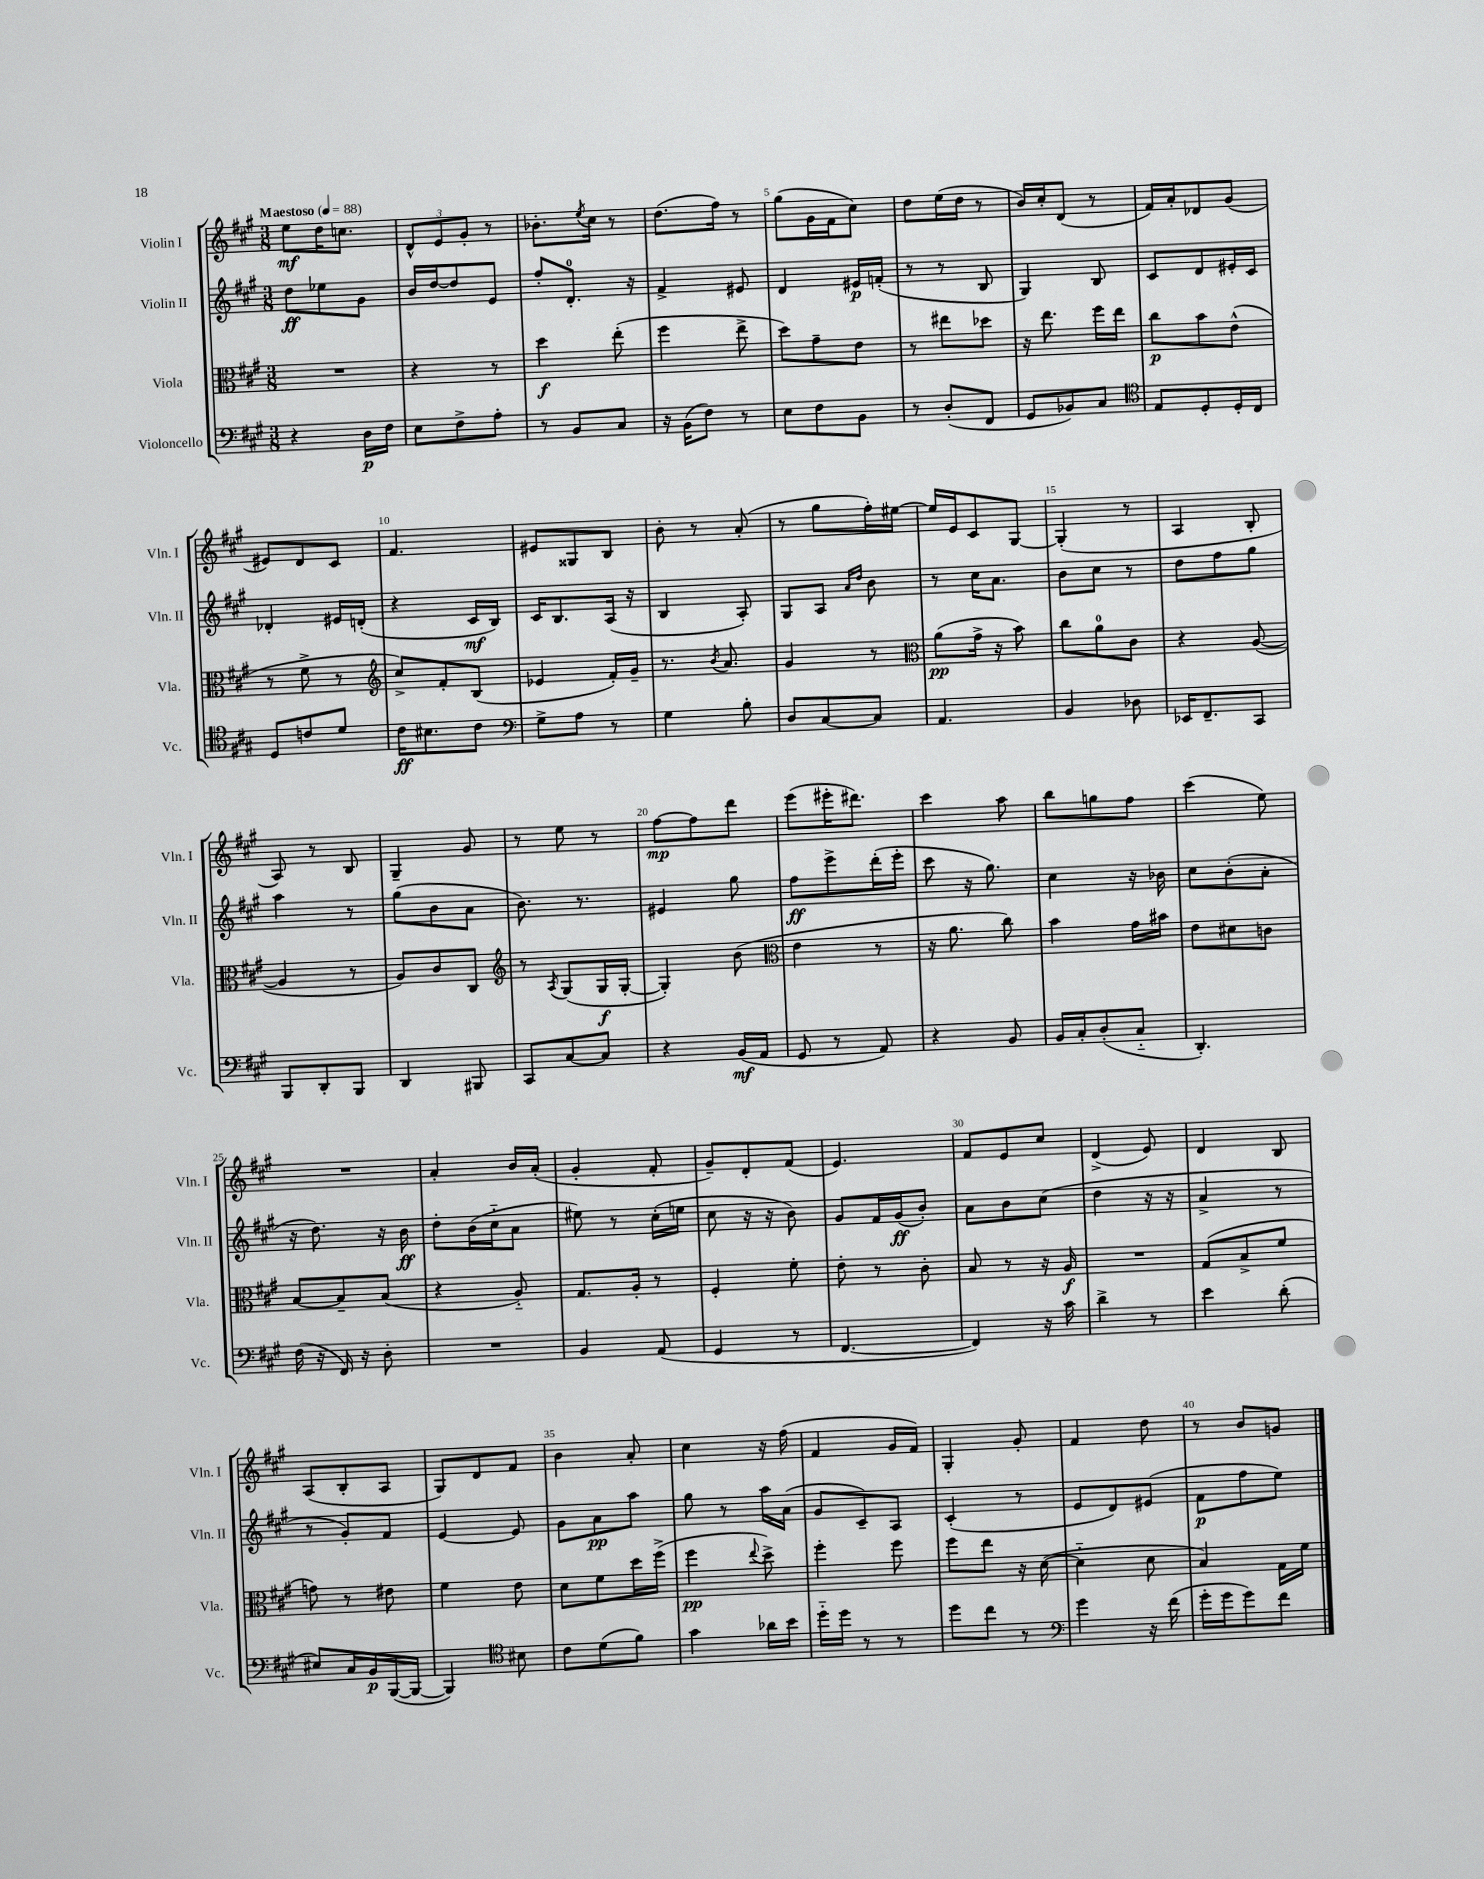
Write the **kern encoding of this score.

**kern	**dynam	**kern	**dynam	**kern	**dynam	**kern	**dynam
*part4	*part4	*part3	*part3	*part2	*part2	*part1	*part1
*staff4	*staff4	*staff3	*staff3	*staff2	*staff2	*staff1	*staff1
*I"Violoncello	*	*I"Viola	*	*I"Violin II	*	*I"Violin I	*
*I'Vc.	*	*I'Vla.	*	*I'Vln. II	*	*I'Vln. I	*
*clefF4	*	*clefC3	*	*clefG2	*	*clefG2	*
*k[f#c#g#]	*	*k[f#c#g#]	*	*k[f#c#g#]	*	*k[f#c#g#]	*
*M3/8	*	*M3/8	*	*M3/8	*	*M3/8	*
*MM88	*	*MM88	*	*MM88	*	*MM88	*
=1	=1	=1	=1	=1	=1	=1	=1
!	!	!	!	!	!	!LO:TX:a:B:t=Maestoso	!
4r	.	4.r	.	8dd\L	ff	8ee\L	mf
.	.	.	.	8ee-X\	.	16dd\K	.
.	.	.	.	.	.	8.ccn\J	.
16D\LL	p	.	.	8g#\J	.	.	.
16F#\JJ	.	.	.	.	.	.	.
=2	=2	=2	=2	=2	=2	=2	=2
8E\L	.	4r	.	16b/LL	.	12d^^/L	.
.	.	.	.	[16dd/J	.	.	.
.	.	.	.	.	.	12e/	.
8F#^\	.	.	.	8dd/]	.	.	.
.	.	.	.	.	.	12g#'/J	.
8A'\J	.	8r	.	8e/J	.	8r	.
=3	=3	=3	=3	=3	=3	=3	=3
8r	.	4dd\	f	8ff#'/L	.	8.b-X'\L	.
8BB/L	.	.	.	8.d'/J	.	.	.
.	.	.	.	.	.	8qee/	.
.	.	.	.	.	.	16cc#\Jk	.
8C#/J	.	(8ee'\	.	.	.	8r	.
.	.	.	.	16r	.	.	.
=4	=4	=4	=4	=4	=4	=4	=4
16r	.	4ff#\	.	4f#^/	.	(8.dd\L	.
(16BB\KL	.	.	.	.	.	.	.
8F#\J)	.	.	.	.	.	.	.
.	.	.	.	.	.	16ff#\Jk)	.
8r	.	8ee^\	.	8e#X/	.	8r	.
=5	=5	=5	=5	=5	=5	=5	=5
8E\L	.	8dd\L)	.	4d/	.	(8gg#\L	.
8F#\	.	8g#~\	.	.	.	16g#\L	.
.	.	.	.	.	.	16f#\J	.
8BB\J	.	8e\J	.	16e#X/LL	p	8cc#\J)	.
.	.	.	.	(16fn'/JJ	.	.	.
=6	=6	=6	=6	=6	=6	=6	=6
8r	.	8r	.	8r	.	8dd\L	.
(8D'/L	.	8ee#X\L	.	8r	.	(16ee\L	.
.	.	.	.	.	.	16dd\JJ	.
8FF#/J	.	8dd-X\J	.	8B/	.	8r	.
=7	=7	=7	=7	=7	=7	=7	=7
8GG#/L	.	16r	.	4G#/)	.	16b/LL)	.
.	.	8.ee\	.	.	.	16cc#'/J	.
8BB-X/)	.	.	.	.	.	(8d/J	.
8C#/J	.	16ff#\LL	.	8B/	.	8r	.
.	.	16ee\JJ	.	.	.	.	.
=8	=8	=8	=8	=8	=8	=8	=8
*clefC4	*	*	*	*	*	*	*
8E/L	.	8cc#\L	p	8c#/L	.	16f#/LL)	.
.	.	.	.	.	.	16a'/J	.
8D'/	.	8b\	.	8d/	.	8d-X/	.
16D'/L	.	(8e^^\J	.	16e#X'/L	.	(8g#/J	.
16C#/JJ	.	.	.	16c#/JJ	.	.	.
!!LO:LB:g=z
=9	=9	=9	=9	=9	=9	=9	=9
8D/L	.	8r	.	4d-X'/	.	8e#X/L)	.
8cn/	.	8f#^\	.	.	.	8d/	.
8d/J	.	8r	.	16e#X/LL	.	8c#/J	.
.	.	.	.	(16dn'/JJ	.	.	.
=10	=10	=10	=10	=10	=10	=10	=10
*	*	*clefG2	*	*	*	*	*
16c#\KL	ff	8cc#^/L)	.	4r	.	4.f#/	.
8.B#X\	.	.	.	.	.	.	.
.	.	8f#'/	.	.	.	.	.
8c#\J	.	(8B/J	.	16c#/LL	mf	.	.
.	.	.	.	16B/JJ)	.	.	.
=11	=11	=11	=11	=11	=11	=11	=11
*clefF4	*	*	*	*	*	*	*
8G#^\L	.	4e-X/	.	16c#/KL	.	8e#X/L	.
.	.	.	.	8.B/	.	.	.
8A\J	.	.	.	.	.	8G##X/	.
8r	.	16f#'/LL)	.	(16A/Jk	.	8B/J	.
.	.	16g#~/JJ	.	16r	.	.	.
=12	=12	=12	=12	=12	=12	=12	=12
4G#\	.	8.r	.	4B/	.	8b'\	.
.	.	.	.	.	.	8r	.
.	.	8qb/	.	.	.	.	.
.	.	8.a/	.	.	.	.	.
8B'\	.	.	.	8A'/)	.	(8a'/	.
=13	=13	=13	=13	=13	=13	=13	=13
8D/L	.	4g#/	.	8G#/L	.	8r	.
[8C#/	.	.	.	8A/J	.	8gg#\L	.
.	.	.	.	16qqa/LL	.	.	.
.	.	.	.	16qqdd/JJ	.	.	.
8C#/J]	.	8r	.	8b\	.	16ff#'\L)	.
.	.	.	.	.	.	[16ee#X\JJ	.
=14	=14	=14	=14	=14	=14	=14	=14
*	*	*clefC3	*	*	*	*	*
4.AA/	.	(8a\L	pp	8r	.	16ee#/LL]	.
.	.	.	.	.	.	16e/J	.
.	.	16g#^\Jk	.	16cc#\KL	.	8c#/	.
.	.	16r	.	8.a\J	.	.	.
.	.	8b\)	.	.	.	[8G#/J	.
=15	=15	=15	=15	=15	=15	=15	=15
4BB/	.	8cc#\L	.	8b\L	.	(4G#'/]	.
.	.	8a\	.	8cc#\J	.	.	.
8D-X\	.	8c#\J	.	8r	.	8r	.
=16	=16	=16	=16	=16	=16	=16	=16
16EE-X/KL	.	4r	.	8dd\L	.	4A/	.
8.FF#~/	.	.	.	.	.	.	.
.	.	.	.	8ff#\	.	.	.
8CC#/J	.	([8A/	.	8gg#\J	.	8B'/	.
!!LO:LB:g=z
=17	=17	=17	=17	=17	=17	=17	=17
8BBB/L	.	4A/]	.	4aa\	.	8A/)	.
8DD'/	.	.	.	.	.	8r	.
8BBB/J	.	8r	.	8r	.	8B/	.
=18	=18	=18	=18	=18	=18	=18	=18
4DD/	.	8A/L)	.	(8gg#\L	.	4G#~/	.
.	.	8c#/	.	8b\	.	.	.
8BBB#X/	.	8C#/J	.	8a\J	.	8g#/	.
=19	=19	=19	=19	=19	=19	=19	=19
*	*	*clefG2	*	*	*	*	*
8CC#/L	.	8r	.	8.b\)	.	8r	.
.	.	8qA/	.	.	.	.	.
[8C#/	.	(8G#/L	.	.	.	8ee\	.
.	.	.	.	8.r	.	.	.
8C#/J]	.	16G#/L	f	.	.	8r	.
.	.	[16G#'/JJ	.	.	.	.	.
=20	=20	=20	=20	=20	=20	=20	=20
4r	.	4G#'/])	.	4e#X/	.	[8ff#\L	mp
.	.	.	.	.	.	8ff#\]	.
(16BB/LL	mf	(8b\	.	8gg#\	.	8ddd\J	.
16AA/JJ	.	.	.	.	.	.	.
=21	=21	=21	=21	=21	=21	=21	=21
*	*	*clefC3	*	*	*	*	*
8GG#/	.	4e\	.	8ff#\L	ff	(8eee\L	.
8r	.	.	.	8eee^\	.	16eee#X'\K	.
.	.	.	.	.	.	8.ddd#X\J)	.
8AA/)	.	8r	.	(16ddd'\L	.	.	.
.	.	.	.	16eee'\JJ	.	.	.
=22	=22	=22	=22	=22	=22	=22	=22
4r	.	16r	.	8ccc#\	.	4ccc#\	.
.	.	8.a\	.	.	.	.	.
.	.	.	.	16r	.	.	.
.	.	.	.	8.gg#\)	.	.	.
8BB/	.	8cc#\)	.	.	.	8aa\	.
=23	=23	=23	=23	=23	=23	=23	=23
16BB/LL	.	4b\	.	4cc#\	.	8bb\L	.
16C#'/J	.	.	.	.	.	.	.
(8D'/	.	.	.	.	.	8ggn\	.
8C#/J	.	16g#\LL	.	16r	.	8ff#\J	.
.	.	16b#X\JJ	.	16b-X\	.	.	.
=24	=24	=24	=24	=24	=24	=24	=24
4.DD'/)	.	8e\L	.	8cc#\L	.	(4ccc#\	.
.	.	8d#X\	.	(8b'\	.	.	.
.	.	8cn\J	.	8a'\J	.	8ee\)	.
!!LO:LB:g=z
=25	=25	=25	=25	=25	=25	=25	=25
(16F#\	.	[8B/L	.	16r	.	4.r	.
16r	.	.	.	8.dd\)	.	.	.
16FF#/)	.	8B~/]	.	.	.	.	.
16r	.	.	.	.	.	.	.
8D'\	.	(8B/J	.	16r	.	.	.
.	.	.	.	16b\	ff	.	.
=26	=26	=26	=26	=26	=26	=26	=26
4.r	.	4r	.	8dd'\L	.	4a'/	.
.	.	.	.	(16b\L	.	.	.
.	.	.	.	16cc#\J	.	.	.
.	.	8A/)	.	8a\J	.	16b/LL	.
.	.	.	.	.	.	(16a'/JJ	.
=27	=27	=27	=27	=27	=27	=27	=27
4BB/	.	8.G#/L	.	8ee#X\)	.	4g#'/	.
.	.	.	.	8r	.	.	.
.	.	16A'/Jk	.	.	.	.	.
(8AA/	.	8r	.	(16cc#'\LL	.	8f#'/	.
.	.	.	.	16een\JJ	.	.	.
=28	=28	=28	=28	=28	=28	=28	=28
4GG#/	.	4F#'/	.	8cc#\	.	8g#~/L)	.
.	.	.	.	16r	.	8d'/	.
.	.	.	.	16r	.	.	.
8r	.	8f#'\	.	8b\)	.	(8f#/J	.
=29	=29	=29	=29	=29	=29	=29	=29
[4.FF#/	.	8e'\	.	8g#/L	.	4.e/)	.
.	.	8r	.	16f#/L	.	.	.
.	.	.	.	(16g#/J	ff	.	.
.	.	8c#'\	.	8b'/J)	.	.	.
=30	=30	=30	=30	=30	=30	=30	=30
4FF#/])	.	8B/	.	8a\L	.	8f#/L	.
.	.	8r	.	8b\	.	8e/	.
16r	.	16r	.	(8cc#\J	.	8cc#/J	.
16c#\	.	16A/	f	.	.	.	.
=31	=31	=31	=31	=31	=31	=31	=31
4d^\	.	4.r	.	4dd\	.	(4d^/	.
8r	.	.	.	16r	.	8e/)	.
.	.	.	.	16r	.	.	.
=32	=32	=32	=32	=32	=32	=32	=32
4e\	.	(8G#/L	.	4a^/	.	4d/	.
.	.	8B^/	.	.	.	.	.
(8d'\	.	8f#/J	.	8r	.	8B/	.
!!LO:LB:g=z
=33	=33	=33	=33	=33	=33	=33	=33
8E#X/L)	.	8gn\)	.	8r	.	(8A/L	.
16C#/L	.	8r	.	8g#'/L)	.	8B'/	.
16BB/	p	.	.	.	.	.	.
([16BBB/	.	8e#X\	.	8f#/J	.	8A/J	.
16BBB/JJ_	.	.	.	.	.	.	.
=34	=34	=34	=34	=34	=34	=34	=34
4BBB/])	.	4f#\	.	[4e/	.	8G#/L)	.
.	.	.	.	.	.	8d/	.
*clefC4	*	*	*	*	*	*	*
8B#X\	.	8e\	.	8e/]	.	8f#/J	.
=35	=35	=35	=35	=35	=35	=35	=35
8c#\L	.	8d\L	.	8g#\L	.	4b\	.
(8d\	.	8f#\	.	8a\	pp	.	.
8f#\J)	.	16dd\L	.	8aa\J	.	8a'/	.
.	.	(16ff#^\JJ	.	.	.	.	.
=36	=36	=36	=36	=36	=36	=36	=36
4g#\	.	4ff#\	pp	8gg#\	.	4cc#\	.
.	.	.	.	8r	.	.	.
.	.	8qqee/	.	.	.	.	.
16a-X\LL	.	8dd^\)	.	16aa\LL	.	16r	.
16b\JJ	.	.	.	(16a\JJ	.	(16ff#\	.
=37	=37	=37	=37	=37	=37	=37	=37
16dd\LL	.	4ff#'\	.	8g#/L	.	4f#/	.
16dd\JJ	.	.	.	.	.	.	.
8r	.	.	.	8c#~/)	.	.	.
8r	.	8ff#\	.	8A/J	.	16g#/LL	.
.	.	.	.	.	.	16f#/JJ)	.
=38	=38	=38	=38	=38	=38	=38	=38
8dd\L	.	8ff#\L	.	(4c#'/	.	4G#'/	.
8cc#\J	.	8ee\J	.	.	.	.	.
8r	.	16r	.	8r	.	8g#'/	.
.	.	([16d\	.	.	.	.	.
=39	=39	=39	=39	=39	=39	=39	=39
*clefF4	*	*	*	*	*	*	*
4g#\	.	4d\]	.	8e/L	.	4f#/	.
.	.	.	.	8d/)	.	.	.
16r	.	8d\	.	(8e#X/J	.	8dd\	.
(16f#\	.	.	.	.	.	.	.
=40	=40	=40	=40	=40	=40	=40	=40
16g#'\LL	.	4B/)	.	8f#\L	p	8r	.
16g#\J	.	.	.	.	.	.	.
8g#\)	.	.	.	8ff#\	.	8b/L	.
8f#\J	.	16G#\LL	.	8ee\J)	.	8gn/J	.
.	.	16f#\JJ	.	.	.	.	.
==	==	==	==	==	==	==	==
*-	*-	*-	*-	*-	*-	*-	*-
